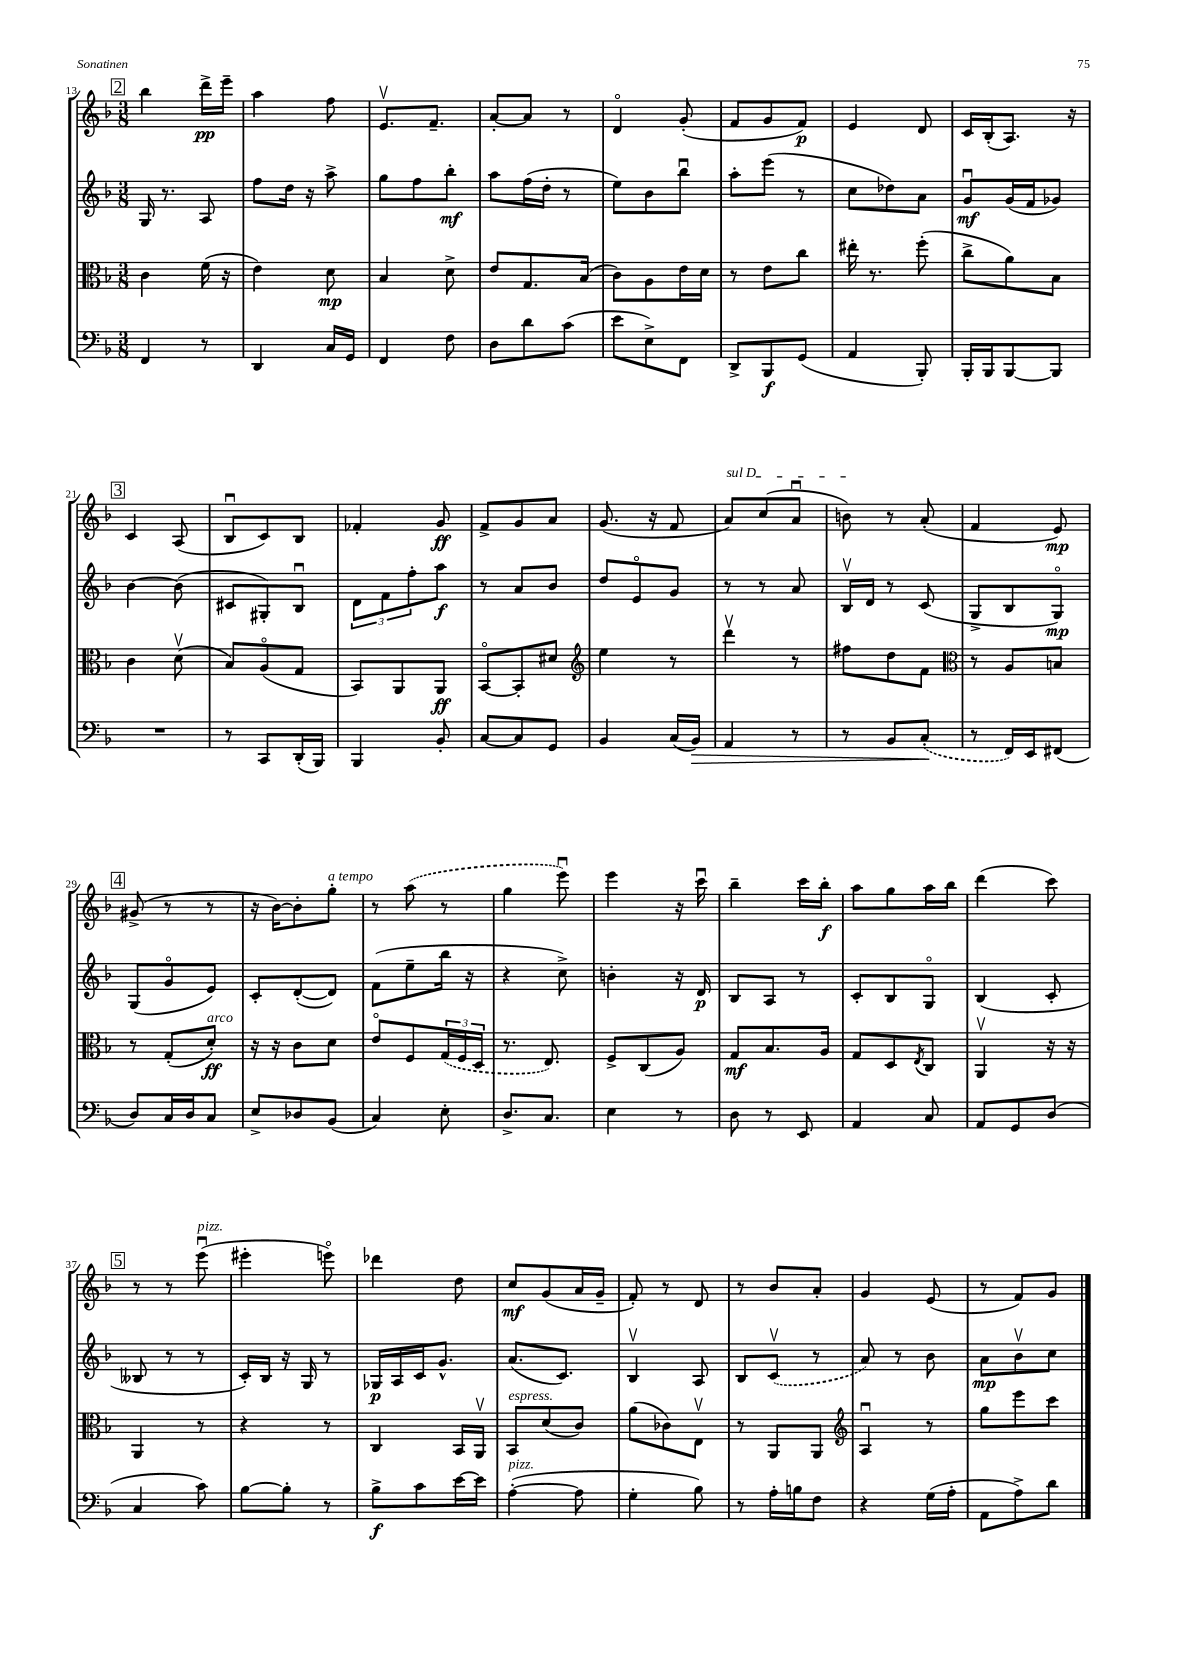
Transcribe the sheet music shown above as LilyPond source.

<<
\new StaffGroup <<
\new Staff = "s0" {
    \clef treble \key f \major \numericTimeSignature \time 3/8
    \mark \markup { \box "2" } bes''4 d'''16->\pp e'''16-- |
    a''4 f''8 |
    e'8.\upbow f'8.-- |
    a'8~-. a'8 r8 |
    d'4\flageolet g'8-.( |
    f'8 g'8 f'8\p) |
    e'4 d'8 |
    c'16 bes16-.( a8.) r16 |
    \mark \markup { \box "3" } c'4 a8( |
    bes8\downbow c'8) bes8 |
    fes'4-. g'8\ff |
    f'8-> g'8 a'8 |
    g'8.( r16 f'8 |
    \once \override TextSpanner.bound-details.left.text = \markup { \italic "sul D" } a'8\startTextSpan) c''8( a'8\downbow |
    b'8\stopTextSpan) r8 a'8-.( |
    f'4 e'8\mp) |
    \mark \markup { \box "4" } gis'8->( r8 r8 |
    r16 bes'16~) bes'8-. g''8-.^\markup { \italic "a tempo" } |
    r8 \once \slurDashed a''8( r8 |
    g''4 e'''8\downbow) |
    e'''4 r16 c'''16\downbow |
    bes''4-- c'''16 bes''16-.\f |
    a''8 g''8 a''16 bes''16 |
    d'''4( c'''8) |
    \mark \markup { \box "5" } r8 r8 e'''8\downbow^\markup { \italic "pizz." }( |
    eis'''4-. e'''8\flageolet) |
    des'''4 d''8 |
    c''8\mf g'8( a'16 g'16-- |
    f'8-.) r8 d'8 |
    r8 bes'8 a'8-. |
    g'4 e'8( |
    r8 f'8) g'8 \bar "|." |
}
\new Staff = "s1" {
    \clef treble \key f \major \numericTimeSignature \time 3/8
    \mark \markup { \box "2" } g16 r8. a8 |
    f''8 d''16 r16 a''8-> |
    g''8 f''8 bes''8-.\mf |
    a''8 f''16( d''16-. r8 |
    e''8) bes'8 bes''8\downbow |
    a''8-. e'''8( r8 |
    c''8 des''8) a'8 |
    g'8\downbow\mf g'16( f'16 ges'8) |
    \mark \markup { \box "3" } bes'4~ bes'8( |
    cis'8 gis8-.) bes8\downbow |
    \tuplet 3/2 { d'8 f'8 f''8-. } a''8\f |
    r8 a'8 bes'8 |
    d''8 e'8\flageolet g'8 |
    r8 r8 a'8 |
    bes16\upbow d'16 r8 c'8( |
    g8-> bes8 g8\flageolet\mp) |
    \mark \markup { \box "4" } g8( g'8\flageolet e'8) |
    c'8-. d'8~-.( d'8) |
    f'8( e''8-- bes''16 r16 |
    r4 c''8->) |
    b'4-. r16 d'16\p |
    bes8 a8 r8 |
    c'8-. bes8 g8\flageolet |
    bes4( c'8-. |
    \mark \markup { \box "5" } beses8 r8 r8 |
    c'16-.) bes16 r16 g16 r8 |
    ges16\p a16 c'16 g'8.-^ |
    a'8.( c'8.) |
    bes4\upbow a8 |
    bes8 \once \slurDashed c'8\upbow( r8 |
    a'8) r8 bes'8 |
    a'8\mp bes'8\upbow c''8 \bar "|." |
}
\new Staff = "s2" {
    \clef alto \key f \major \numericTimeSignature \time 3/8
    \mark \markup { \box "2" } c'4 f'16( r16 |
    e'4) d'8\mp |
    bes4 d'8-> |
    e'8 g8. bes16( |
    c'8) a8 e'16 d'16 |
    r8 e'8 c''8 |
    eis''16-. r8. f''8-.( |
    c''8-> a'8) bes8 |
    \mark \markup { \box "3" } c'4 d'8\upbow( |
    bes8) a8\flageolet( g8 |
    bes,8) a,8 a,8\ff |
    bes,8~\flageolet bes,8-. dis'8 |
    \clef treble e''4 r8 |
    d'''4\upbow r8 |
    fis''8 d''8 f'8 |
    \clef alto r8 a8 b8 |
    \mark \markup { \box "4" } r8 g8-.( d'8-.\ff^\markup { \italic "arco" }) |
    r16 r16 c'8 d'8 |
    e'8\flageolet f8 \tuplet 3/2 { \once \slurDashed g16( f16 d16 } |
    r8. e8.) |
    f8-> c8( a8) |
    g8\mf bes8. a16 |
    g8 d8 \acciaccatura { e8 } c8 |
    a,4\upbow r16 r16 |
    \mark \markup { \box "5" } a,4 r8 |
    r4 r8 |
    c4 bes,16 a,16\upbow |
    bes,8^\markup { \italic "espress." } d'8( c'8) |
    a'8( ces'8) e8\upbow |
    r8 a,8 a,8 |
    \clef treble a4\downbow r8 |
    g''8 e'''8 c'''8 \bar "|." |
}
\new Staff = "s3" {
    \clef bass \key f \major \numericTimeSignature \time 3/8
    \mark \markup { \box "2" } f,4 r8 |
    d,4 c16 g,16 |
    f,4 f8 |
    d8 d'8 c'8( |
    e'8 e8->) f,8 |
    d,8-> bes,,8\f g,8( |
    a,4 bes,,8-.) |
    bes,,16-. bes,,16 bes,,8~ bes,,8 |
    \mark \markup { \box "3" } R4. |
    r8 c,8 d,16-.( bes,,16) |
    bes,,4 bes,8-. |
    c8~ c8 g,8 |
    bes,4 c16( bes,16\>) |
    a,4 r8 |
    r8 bes,8 \once \slurDashed c8-.\!( |
    r8 f,16) e,16 fis,8( |
    \mark \markup { \box "4" } d8) c16 d16 c8 |
    e8-> des8 bes,8( |
    c4) e8-. |
    d8.-> c8. |
    e4 r8 |
    d8 r8 e,8 |
    a,4 c8 |
    a,8 g,8 d8( |
    \mark \markup { \box "5" } c4 c'8) |
    bes8~ bes8-. r8 |
    bes8->\f c'8 e'16~ e'16 |
    a4~-.^\markup { \italic "pizz." }( a8 |
    g4-. bes8) |
    r8 a16-. b16 f8 |
    r4 g16( a16-. |
    a,8 a8->) d'8 \bar "|." |
}
>>
>>
\layout { \context { \Score currentBarNumber = #13 } }
